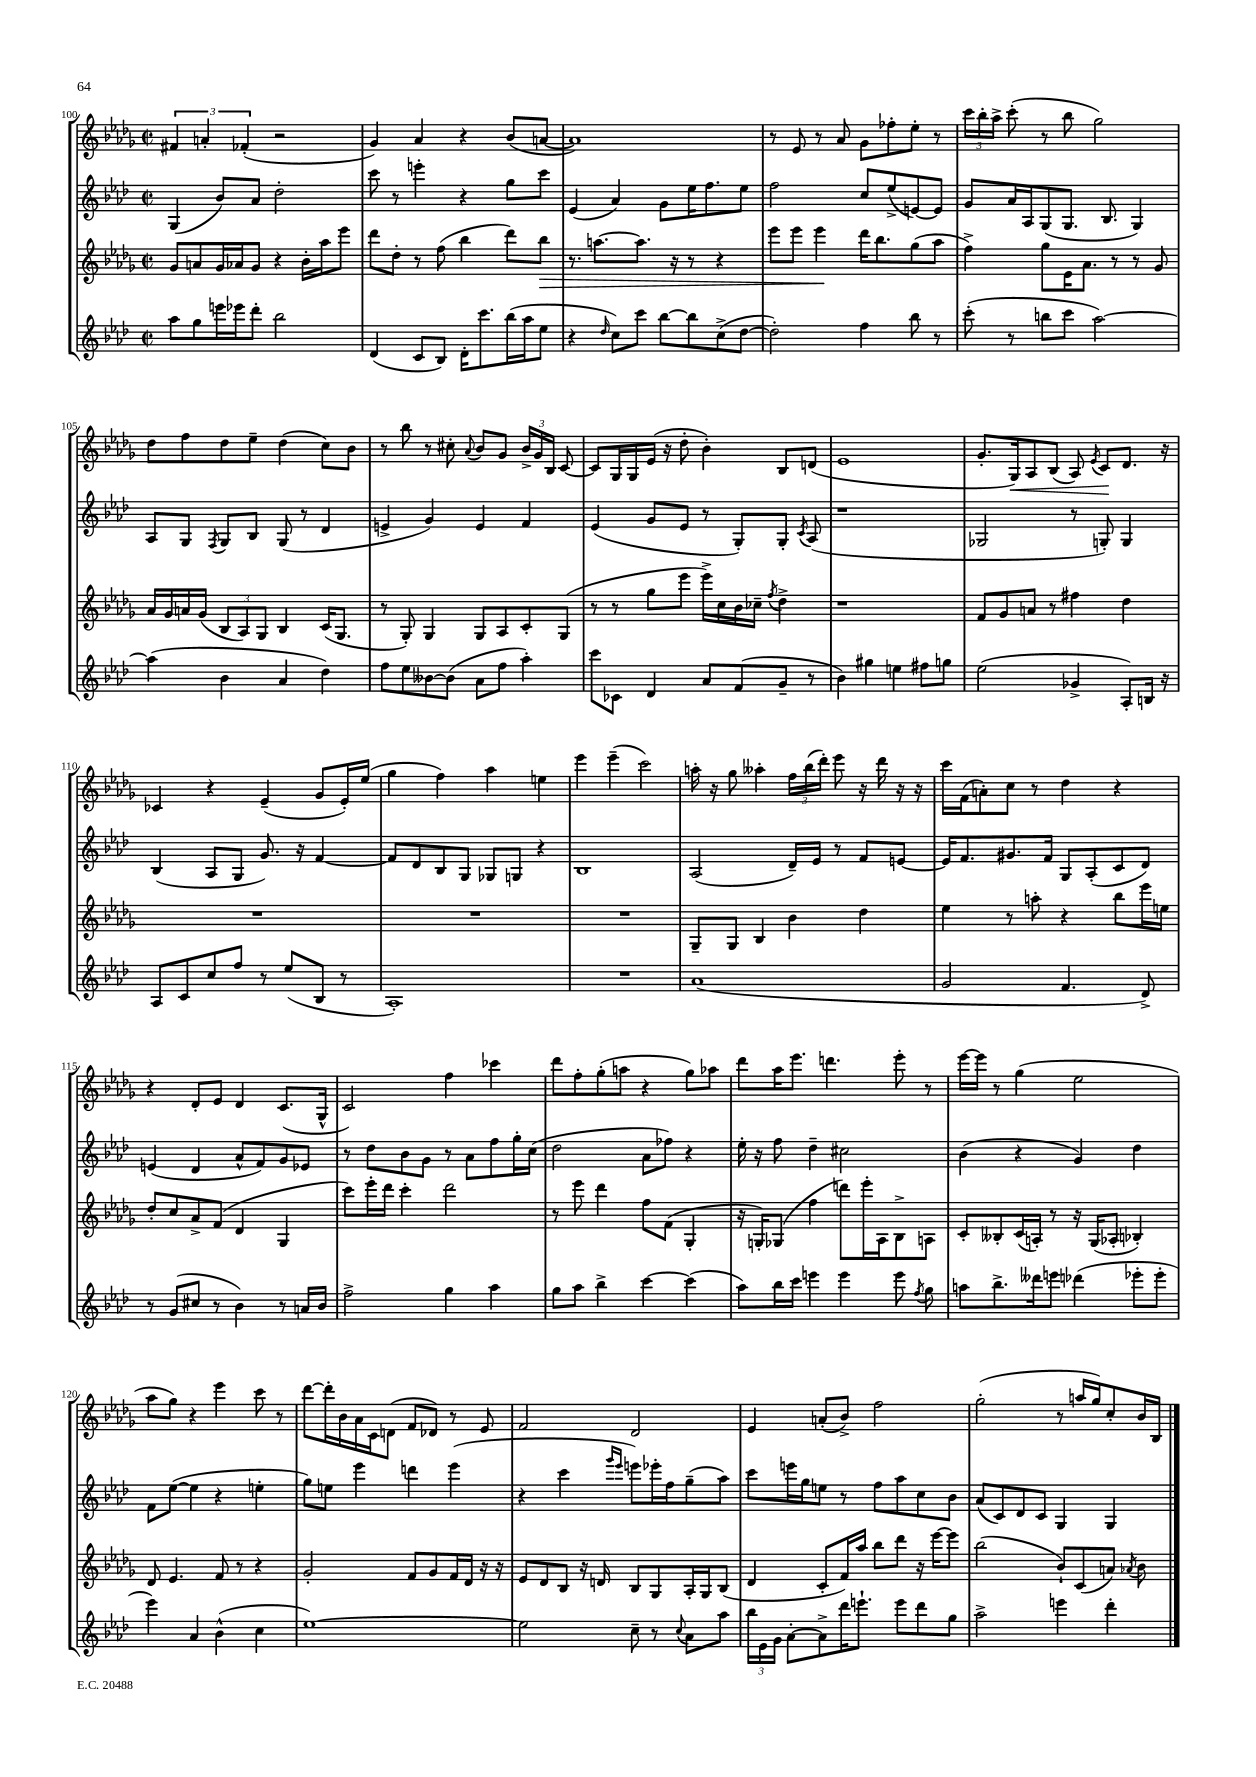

**kern	**kern	**dynam	**kern	**kern	**dynam
*part4	*part3	*part3	*part2	*part1	*part1
*staff4	*staff3	*staff3	*staff2	*staff1	*staff1
*clefG2	*clefG2	*	*clefG2	*clefG2	*
*k[b-e-a-d-]	*k[b-e-a-d-g-]	*	*k[b-e-a-d-]	*k[b-e-a-d-g-]	*
*M2/2	*M2/2	*	*M2/2	*M2/2	*
*met(c|)	*met(c|)	*	*met(c|)	*met(c|)	*
=100	=100	=100	=100	=100	=100
8aa-\L	8g-/L	.	(4G/	6f#X/	.
8gg\	8an/	.	.	.	.
.	.	.	.	6an'/	.
16eeen\L	16g-/L	.	8b-/L)	.	.
16eee-X\J	16a-X/J	.	.	.	.
.	.	.	.	(6f-X'/	.
8ddd-'\J	8g-/J	.	8a-/J	.	.
2bb-\	4r	.	2dd-'\	2r	.
.	16b-'\LL	.	.	.	.
.	16aa-\J	.	.	.	.
.	8eee-\J	.	.	.	.
=101	=101	=101	=101	=101	=101
(4d-/	8ddd-\L	.	8ccc\	4g-/)	.
.	8dd-'\J	.	8r	.	.
8c/L	8r	.	4eeen'\	4a-/	.
8B-/J)	(8ff\	.	.	.	.
16d-'\KL	4bb-\	.	4r	4r	.
8.ccc\	.	.	.	.	.
(16bb-\L	8ddd-\L)	.	8gg\L	(8b-/L	.
16aa-\J	.	.	.	.	.
!	!	!LO:HP:b	!	!	!
8ee-\J	8bb-\J	>	8ccc\J	[8an/J	.
=102	=102	=102	=102	=102	=102
4r	8.r	.	(4e-/	1a])	.
.	[8.aan\L	.	.	.	.
16qqdd-/	.	.	.	.	.
8cc\L)	.	.	4a-/)	.	.
8ccc\J	8.aa\J]	.	.	.	.
[8bb-\L	.	.	8g\L	.	.
.	16r	.	.	.	.
8bb-\]	8r	.	16ee-\K	.	.
.	.	.	8.ff\	.	.
(8cc^\	4r	.	.	.	.
[8dd-\J	.	.	8ee-\J	.	.
=103	=103	=103	=103	=103	=103
2dd-'\])	8eee-\L	.	2ff\	8r	.
.	8eee-\J	.	.	8e-/	.
.	4eee-\	.	.	8r	.
.	.	.	.	8a-/	.
4ff\	16ddd-\KL	]	8cc/L	8g-\L	.
.	8.bb-\	.	.	.	.
.	.	.	(8ee-^/	8ff-X'\	.
8bb-\	(8gg-\	.	[8en/)	8ee-'\J	.
8r	8aa-\J	.	8e/J]	8r	.
=104	=104	=104	=104	=104	=104
(8ccc'\	4ff^\)	.	8g/L	24ccc\LL	.
.	.	.	.	24bb-'\	.
.	.	.	.	24aa-^\JJ	.
8r	.	.	16a-/L	(8ccc'\	.
.	.	.	16A-/J	.	.
8bbn\L	8gg-\L	.	(8G/	8r	.
8ccc\J	16e-\K	.	8.G/J	8bb-\	.
.	8.a-\J	.	.	.	.
[2aa-\)	.	.	.	2gg-\)	.
.	.	.	8.B-/	.	.
.	8r	.	.	.	.
.	8r	.	4G/)	.	.
.	8g-/	.	.	.	.
!!LO:LB:g=z
=105	=105	=105	=105	=105	=105
(4aa-\]	16a-/LL	.	8A-/L	8dd-\L	.
.	16g-/	.	.	.	.
.	16an/	.	8G/J	8ff\	.
.	(16g-/JJ	.	.	.	.
.	.	.	8qF/	.	.
4b-\	12B-/L	.	8G/L	8dd-\	.
.	12A-/)	.	.	.	.
.	.	.	8B-/J	8ee-~\J	.
.	12G-/J	.	.	.	.
4a-/	4B-/	.	(8G/	(4dd-\	.
.	.	.	8r	.	.
4dd-\)	(16c/KL	.	4d-/	8cc\L)	.
.	8.G-/J	.	.	.	.
.	.	.	.	8b-\J	.
=106	=106	=106	=106	=106	=106
8ff\L	8r	.	4en^/	8r	.
8ee-\	8G-'/)	.	.	8bb-\	.
[8b--X\	4G-/	.	4g/)	8r	.
(8b--\J]	.	.	.	8cc#X'\	.
.	.	.	.	8qqa-/	.
8a-\L	8G-/L	.	4e/	8b-/L	.
8ff\J	8A-/	.	.	8g-/J	.
4aa-'\)	8c'/	.	4f/	24b-^/LL	.
.	.	.	.	24g-/	.
.	.	.	.	24B-/JJ	.
.	(8G-/J	.	.	[8c/	.
=107	=107	=107	=107	=107	=107
8ccc\L	8r	.	(4e-/	8c/L]	.
8c-X\J	8r	.	.	16G-/L	.
.	.	.	.	16G-/	.
4d-/	8gg-\L	.	8g/L	(16e-/JJ	.
.	.	.	.	16r	.
.	8eee-\J	.	8e-/J	8dd-'\	.
8a-/L	16eee-^\LL)	.	8r	4b-'\)	.
.	16cc\	.	.	.	.
(8f/	16b-\	.	8G'/L)	.	.
.	16cc-X~\JJ	.	.	.	.
.	8qff/	.	.	.	.
8g~/J	4dd-^\	.	8G'/J	8B-/L	.
.	.	.	8qc/	.	.
8r	.	.	(8A-/	(8dn/J	.
=108	=108	=108	=108	=108	=108
4b-\)	1r	.	1r	1e-	.
4gg#X\	.	.	.	.	.
4een\	.	.	.	.	.
8ff#X\L	.	.	.	.	.
8ggn\J	.	.	.	.	.
=109	=109	=109	=109	=109	=109
(2ee-\	8f/L	.	2G-X/	8.g-'/L	.
.	8g-/	.	.	.	.
!	!	!	!	!	!LO:HP:b
.	.	.	.	16G-/k)	<
.	8an/J	.	.	8A-/	.
.	8r	.	.	(8B-/J	.
4g-X^/	4ff#X\	.	8r	8A-/)	.
.	.	.	.	8qe-/	.
.	.	.	8Gn'/)	8c/L	.
8A-'/L)	4dd-\	.	4G/	8.d-/J	[
16Bn/Jk	.	.	.	.	.
16r	.	.	.	16r	.
!!LO:LB:g=z
=110	=110	=110	=110	=110	=110
8A-/L	1r	.	(4B-/	4c-X/	.
8c/	.	.	.	.	.
8cc/	.	.	8A-/L	4r	.
8ff/J	.	.	8G/J	.	.
8r	.	.	8.g/)	(4e-~/	.
(8ee-/L	.	.	.	.	.
.	.	.	16r	.	.
8B-/J	.	.	[4f/	8g-/L	.
8r	.	.	.	16e-'/L)	.
.	.	.	.	(16ee-/JJ	.
=111	=111	=111	=111	=111	=111
1A-')	1r	.	8f/L]	4gg-\	.
.	.	.	8d-/	.	.
.	.	.	8B-/	4ff\)	.
.	.	.	8G/J	.	.
.	.	.	8G-X/L	4aa-\	.
.	.	.	8Gn/J	.	.
.	.	.	4r	4een\	.
=112	=112	=112	=112	=112	=112
1r	1r	.	1B-	4eee-\	.
.	.	.	.	(4eee-~\	.
.	.	.	.	2ccc\)	.
=113	=113	=113	=113	=113	=113
(1a-	8G-~/L	.	(2A-/	16aan'\	.
.	.	.	.	16r	.
.	8G-/J	.	.	8gg-\	.
.	4B-/	.	.	4aa--X'\	.
.	4b-\	.	16d-~/LL)	24ff\LL	.
.	.	.	.	(24bb-\	.
.	.	.	16e-/JJ	.	.
.	.	.	.	24ddd-'\JJ)	.
.	.	.	8r	8eee-\	.
.	4dd-\	.	8f/L	16r	.
.	.	.	.	16ddd-\	.
.	.	.	[8en/J	16r	.
.	.	.	.	16r	.
=114	=114	=114	=114	=114	=114
2g/	4ee-\	.	16e/KL]	16ccc\LL	.
.	.	.	8.f/	(16f\J	.
.	.	.	.	8an'\)	.
.	8r	.	8.g#X/	8cc\J	.
.	8aan'\	.	.	8r	.
.	.	.	16f/Jk	.	.
4.f/	4r	.	8G/L	4dd-\	.
.	.	.	(8A-'/	.	.
.	8bb-\L	.	8c/	4r	.
8d-^/)	16eee-\L	.	8d-/J)	.	.
.	16een\JJ	.	.	.	.
!!LO:LB:g=z
=115	=115	=115	=115	=115	=115
8r	8dd-'/L	.	(4en/	4r	.
(8g/L	8cc/	.	.	.	.
8cc#X/J	8a-^/	.	4d-/	8d-'/L	.
8r	(8f/J	.	.	8e-/J	.
4b-\)	4d-/	.	8a-^^/L	4d-/	.
.	.	.	8f/)	.	.
8r	4G-/	.	8g/	(8.c/L	.
16an/LL	.	.	8e-X/J	.	.
16b-/JJ	.	.	.	16G-^^/Jk	.
=116	=116	=116	=116	=116	=116
2ff^\	8ccc\L)	.	8r	2c/)	.
.	16eee-'\L	.	8dd-\L	.	.
.	16ddd-\JJ	.	.	.	.
.	4ccc'\	.	8b-\	.	.
.	.	.	8g\J	.	.
4gg\	2ddd-\	.	8r	4ff\	.
.	.	.	8a-\L	.	.
4aa-\	.	.	8ff\	4ccc-X\	.
.	.	.	16gg'\L	.	.
.	.	.	(16cc\JJ	.	.
=117	=117	=117	=117	=117	=117
8gg\L	8r	.	2dd-\	8ddd-\L	.
8aa-\J	8eee-\	.	.	8ff'\	.
4bb-^\	4ddd-\	.	.	(8gg-'\	.
.	.	.	.	8aan\J	.
[4ccc\	8ff\L	.	8a-\L	4r	.
.	(8f\J	.	8ff-X\J)	.	.
(4ccc\]	4G-'/	.	4r	8gg-\L)	.
.	.	.	.	8aa-X\J	.
=118	=118	=118	=118	=118	=118
8aa-\L)	16r	.	16ee-'\	8ddd-\L	.
.	16Gn'/KL)	.	16r	.	.
16bb-\L	(8G-X/J	.	8ff\	16aa-\K	.
16ccc\JJ	.	.	.	8.eee-\J	.
4eeen\	4ff\	.	4dd-~\	.	.
.	.	.	.	4.dddn\	.
4eee\	8dddn\L)	.	2cc#X\	.	.
.	16eee-'\L	.	.	.	.
.	16A-\J	.	.	.	.
8eee\	8B-^\	.	.	8eee-'\	.
8qff/	.	.	.	.	.
8gg\	8An\J	.	.	8r	.
=119	=119	=119	=119	=119	=119
8aan\L	8c'/L	.	(4b-\	[16eee-\LL	.
.	.	.	.	16eee-\JJ]	.
8.bb-^\	8B--X'/	.	.	8r	.
.	(16c/L	.	4r	(4gg-\	.
16ddd--X\k	16An'/JJ)	.	.	.	.
8eeen\J	8r	.	.	.	.
(4ddd-X\	16r	.	4g/)	2ee-\	.
.	(16G-/KL	.	.	.	.
.	8A-X'/J	.	.	.	.
8eee-X'\L	4B-X'/)	.	4dd-\	.	.
8eee-'\J	.	.	.	.	.
!!LO:LB:g=z
=120	=120	=120	=120	=120	=120
4eee-\)	8d-/	.	8f\L	8aa-\L	.
.	4.e-/	.	([8ee-\J	8gg-\J)	.
4a-/	.	.	4ee-\]	4r	.
(4b-^^\	8f/	.	4r	4eee-\	.
.	8r	.	.	.	.
4cc\	4r	.	4een'\	8ccc\	.
.	.	.	.	8r	.
=121	=121	=121	=121	=121	=121
[1ee-)	2g-'/	.	8gg\L)	[8ddd-\L	.
.	.	.	8een\J	16ddd-'\L]	.
.	.	.	.	16b-\	.
.	.	.	4eee-\	16a-\	.
.	.	.	.	16c\J	.
.	.	.	.	(8dn\J	.
.	8f/L	.	4dddn\	8f/L	.
.	8g-/	.	.	8d-X/J)	.
.	16f/L	.	(4eee-\	8r	.
.	16d-/JJ	.	.	.	.
.	16r	.	.	8e-/	.
.	16r	.	.	.	.
=122	=122	=122	=122	=122	=122
2ee-\]	8e-/L	.	4r	2f/	.
.	8d-/	.	.	.	.
.	8B-/J	.	4ccc\	.	.
.	16r	.	.	.	.
.	16dn/	.	.	.	.
.	.	.	16qqggg/LL	.	.
.	.	.	16qqeee-/JJ	.	.
8cc~\	8B-/L	.	8eeen\L)	2d-/	.
8r	8G-/	.	16eee-X'\L	.	.
.	.	.	16ff\J	.	.
8qqcc/	.	.	.	.	.
8a-\L	16A-'/L	.	(8gg~\	.	.
.	16G-/J	.	.	.	.
8aa-\J	(8B-/J	.	8aa-\J)	.	.
=123	=123	=123	=123	=123	=123
24bb-\LL	4d-/	.	8ccc\L	4e-/	.
24e-\	.	.	.	.	.
24g\JJ	.	.	.	.	.
[8a-'\L	.	.	16eeen\L	.	.
.	.	.	16gg\J	.	.
8a-^\]	8c'/L	.	8een\J	(8an'/L	.
16ddd-\K	16f/L)	.	8r	8b-^/J)	.
8.eeen`\J	16aa-/JJ	.	.	.	.
.	8bb-\L	.	8ff\L	2ff\	.
8eee\L	8ddd-\J	.	8aa-\	.	.
8ddd-\	16r	.	8cc\	.	.
.	[16eee-\KL	.	.	.	.
8gg\J	8eee-\J]	.	8b-\J	.	.
=124	=124	=124	=124	=124	=124
2aa-^\	(2bb-\	.	(8a-/L	(2gg-'\	.
.	.	.	8c/)	.	.
.	.	.	8d-/	.	.
.	.	.	8c/J	.	.
4eeen\	8b-`/L)	.	4G/	8r	.
.	(8c/	.	.	16aan/LL	.
.	.	.	.	16gg-/J)	.
4ddd-'\	8an/J)	.	4G/	8cc'/	.
.	8qa-X/	.	.	.	.
.	8b-\	.	.	16b-/L	.
.	.	.	.	16B-/JJ	.
==	==	==	==	==	==
*-	*-	*-	*-	*-	*-
